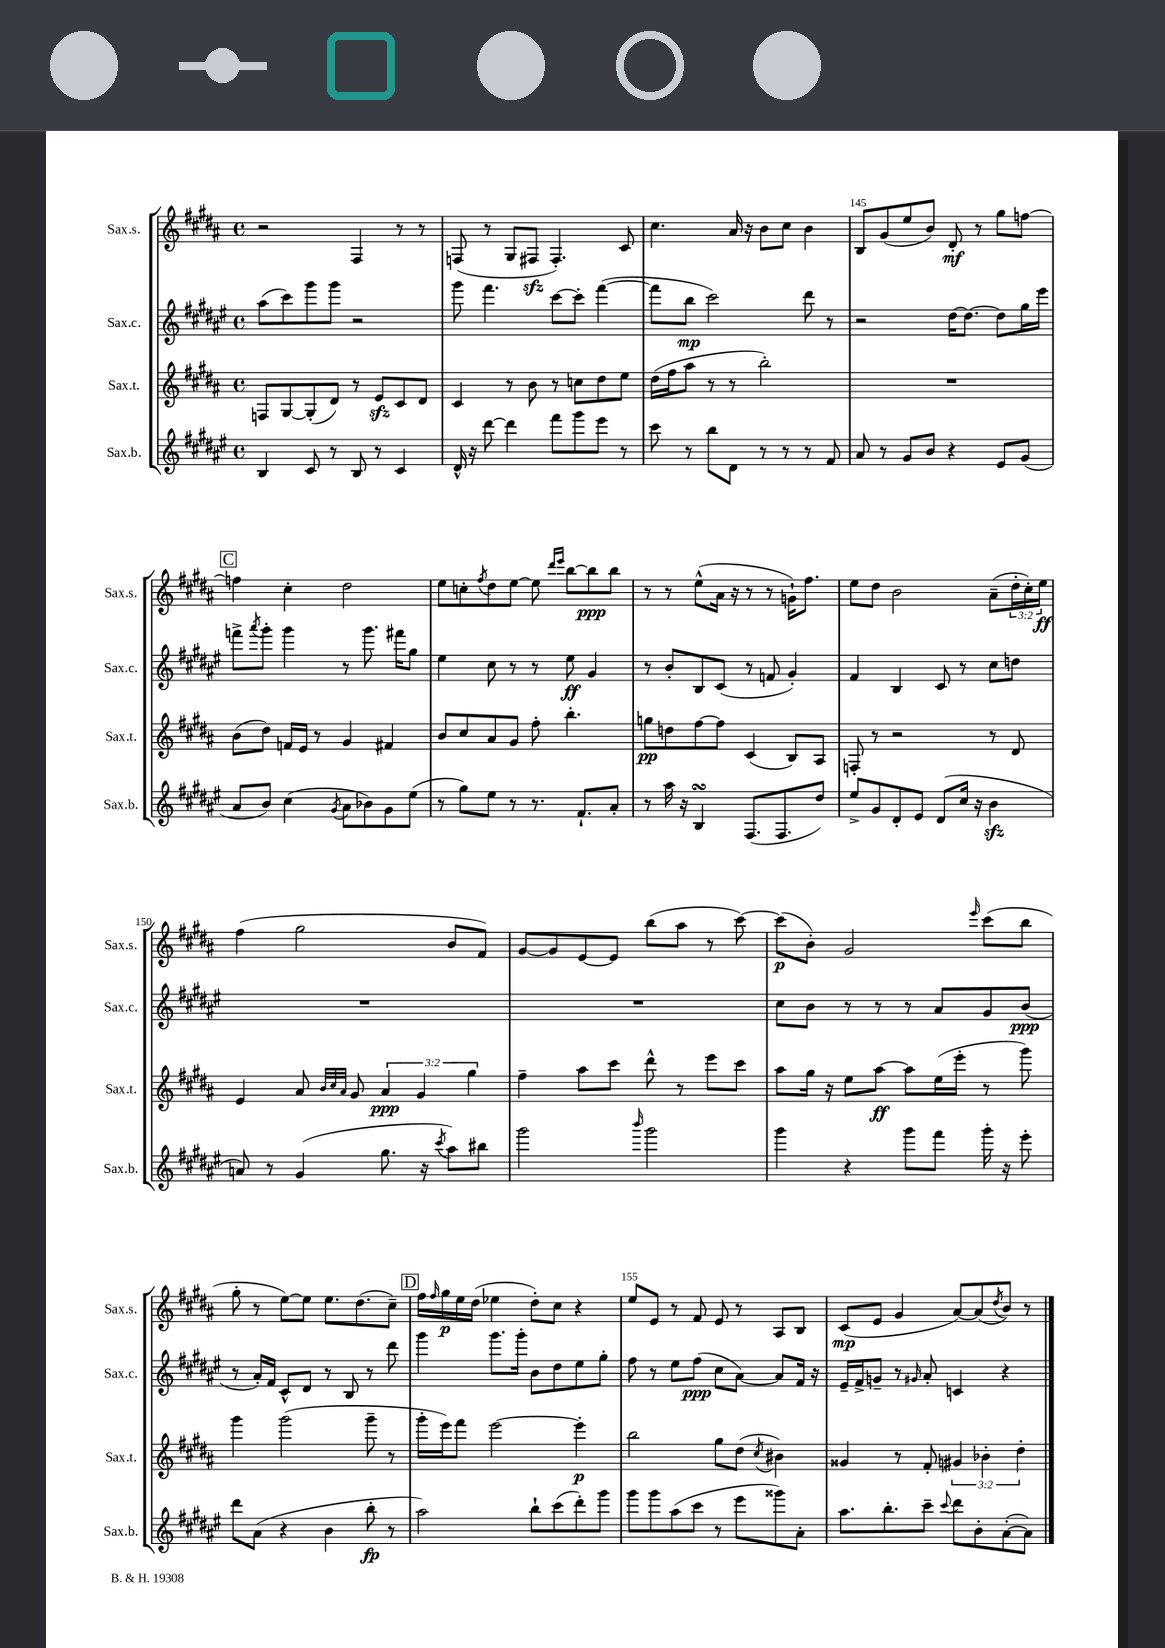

**kern	**kern	**kern	**kern
*staff4	*staff3	*staff2	*staff1
*clefG2	*clefG2	*clefG2	*clefG2
*k[f#c#g#d#a#e#]	*k[f#c#g#d#a#]	*k[f#c#g#d#a#e#]	*k[f#c#g#d#a#]
*M4/4	*M4/4	*M4/4	*M4/4
*met(c)	*met(c)	*met(c)	*met(c)
4B	8F	(8aa#	2r
.	[8G#	8ccc#)	.
8c#	(8G#']	8ggg#	.
8r	8d#)	8ggg#	.
8B	8r	2r	4F#
8r	8e	.	.
4c#	8c#	.	8r
.	8d#	.	8r
=	=	=	=
16d#^^	4c#	8ggg#	(8F
16r	.	.	.
[8ddd#	.	4.fff#	8r
4ddd#]	8r	.	8G#
.	8b	.	8F#
8fff#	8r	[8ccc#	4.F#')
8ggg#	8cc	8ccc#']	.
8eee#	8dd#	([4fff#	.
8r	8ee	.	8c#
=	=	=	=
8ccc#	(16dd#	8fff#]	4.cc#
.	16ff#	.	.
8r	8aa#	8bb	.
8bb	8r	2ccc#)	.
8d#	8r	.	16a#
.	.	.	16r
8r	2bb')	.	8b
8r	.	.	8cc#
8r	.	8ddd#	4b
8f#	.	8r	.
=	=	=	=
8a#	1r	2r	8B
8r	.	.	(8g#
8g#	.	.	8ee
8b	.	.	8b)
4r	.	[16dd#	8d#'
.	.	8.dd#_	.
.	.	.	8r
8e#	.	8dd#]	8gg#
(8g#	.	16gg#	[8ff
.	.	16eee#	.
=	=	=	=
8a#	(8b	8fff^	4ff]
.	.	8qaaa#	.
8b)	8dd#)	8ggg#'	.
(4cc#	16f	4ggg#	4cc#'
.	16e	.	.
.	8r	.	.
8qg#	.	.	.
8a#	4g#	8r	2dd#
8b-)	.	8.ggg#	.
8g#	4f#	.	.
.	.	16fff#	.
(8ee#	.	8gg#	.
=	=	=	=
8r	8b	4ee#	8ee
8gg#)	8cc#	.	8cc'
.	.	.	8qff#
8ee#	8a#	8cc#	8dd#
8r	8g#	8r	[8ee
8.r	8ff#'	8r	8ee]
.	.	.	16qqddd#
.	.	.	16qqeee
.	4.bb'	8ee#	[8bb
8.f#`	.	.	.
.	.	4g#	8bb]
8a#'	.	.	8bb
=	=	=	=
8r	8gg	8r	8r
16aa#	8dd	8b'	8r
16r	.	.	.
4B	[8ff#	8B	(8ee^^
.	8ff#]	(8c#	16a#
.	.	.	16r
(8.F#	(4c#	8r	8r
.	.	8f	8r
8.F#	.	.	.
.	8B)	4g#')	16g`)
.	.	.	8.ff#
8dd#)	8A#	.	.
=	=	=	=
8ee#^	8F'	4f#	8ee
8g#	8r	.	8dd#
8d#'	2r	4B	2b
8e#	.	.	.
(8d#	.	8c#	.
16cc#	.	8r	.
16r	.	.	.
4b	8r	8cc#	(8a#~
.	8d#	8dd	24dd#'
.	.	.	24cc#')
.	.	.	24ee
=	=	=	=
8a)	4e	1r	(4ff#
8r	.	.	.
(4g#	8a#	.	2gg#
.	32qqb	.	.
.	32qqcc#	.	.
.	32qqa#	.	.
.	8g#	.	.
8.gg#	6a#	.	.
.	6g#	.	.
16r	.	.	.
8qccc#	.	.	.
8aa#)	.	.	8b
.	6gg#	.	.
8bb#	.	.	8f#)
=	=	=	=
2ggg#	4ff#~	1r	[8g#
.	.	.	8g#]
.	8aa#	.	[8e
.	8ccc#	.	8e]
16qqbbb	.	.	.
2ggg#	8ddd#^^	.	(8bb
.	8r	.	8aa#
.	8eee	.	8r
.	8ccc#	.	[8ccc#)
=	=	=	=
4ggg#	8aa#	8cc#	(8ccc#]
.	16gg#	8b	8b')
.	16r	.	.
4r	8ee	8r	2g#
.	[8aa#	8r	.
8ggg#	8aa#]	8r	.
8fff#	(16ee	8a#	.
.	16eee'	.	.
.	.	.	16qqeee
16ggg#'	8r	8g#	(8ccc#
16r	.	.	.
8eee#'	8ggg#)	(8b	8bb
=	=	=	=
8ddd#	4ggg#	8r	8gg#'
(8a#	.	16a#')	8r
.	.	16f#	.
4r	(2ggg#	8c#^^	[8ee)
.	.	8d#	8ee]
4b	.	8r	8.ee
.	.	8B	.
.	.	.	(8.dd#
8bb'	8ggg#~	8r	.
8r	8r	8ddd#	8cc#~)
=	=	=	=
2aa#)	16ggg#'	4ggg#	16ff#
.	.	.	16qqff#
.	16eee)	.	16gg#
.	8fff#	.	16ee
.	.	.	(16dd#
.	[2eee	8.ggg#	4ee-
.	.	16ggg#'	.
8bb`	.	8b	8dd#')
(8ccc#	.	8dd#	8cc#
8ddd#')	4eee']	8ee#	4r
8ggg#	.	8gg#'	.
=	=	=	=
8ggg#	2bb	8ff#	8ee
8ggg#	.	8r	8e
(8aa#	.	8ee#	8r
8ccc#	.	(8ff#	8f#
8r	8gg#	8cc#	8e
8eee#	(8dd#	[8a#)	8r
.	8qcc#	.	.
8ggg##)	4b#)	8a#]	8A#
8a#'	.	16f#	8B
.	.	16r	.
=	=	=	=
8.aa#	4g##	16e#~	(8c#
.	.	16f#^	.
.	.	8g~	8e
8.bb'	.	.	.
.	8r	8r	4g#
.	.	16qqg#	.
8ccc#~	8f#'	8a#'	.
8qqccc#	.	.	.
8ddd#	6g#	4c	[8a#)
8b'	.	.	(8a#]
.	6b-'	.	.
.	.	.	8qdd#
([8a#'	.	4r	8b)
.	6dd#'	.	.
8a#])	.	.	8r
==	==	==	==
*-	*-	*-	*-
